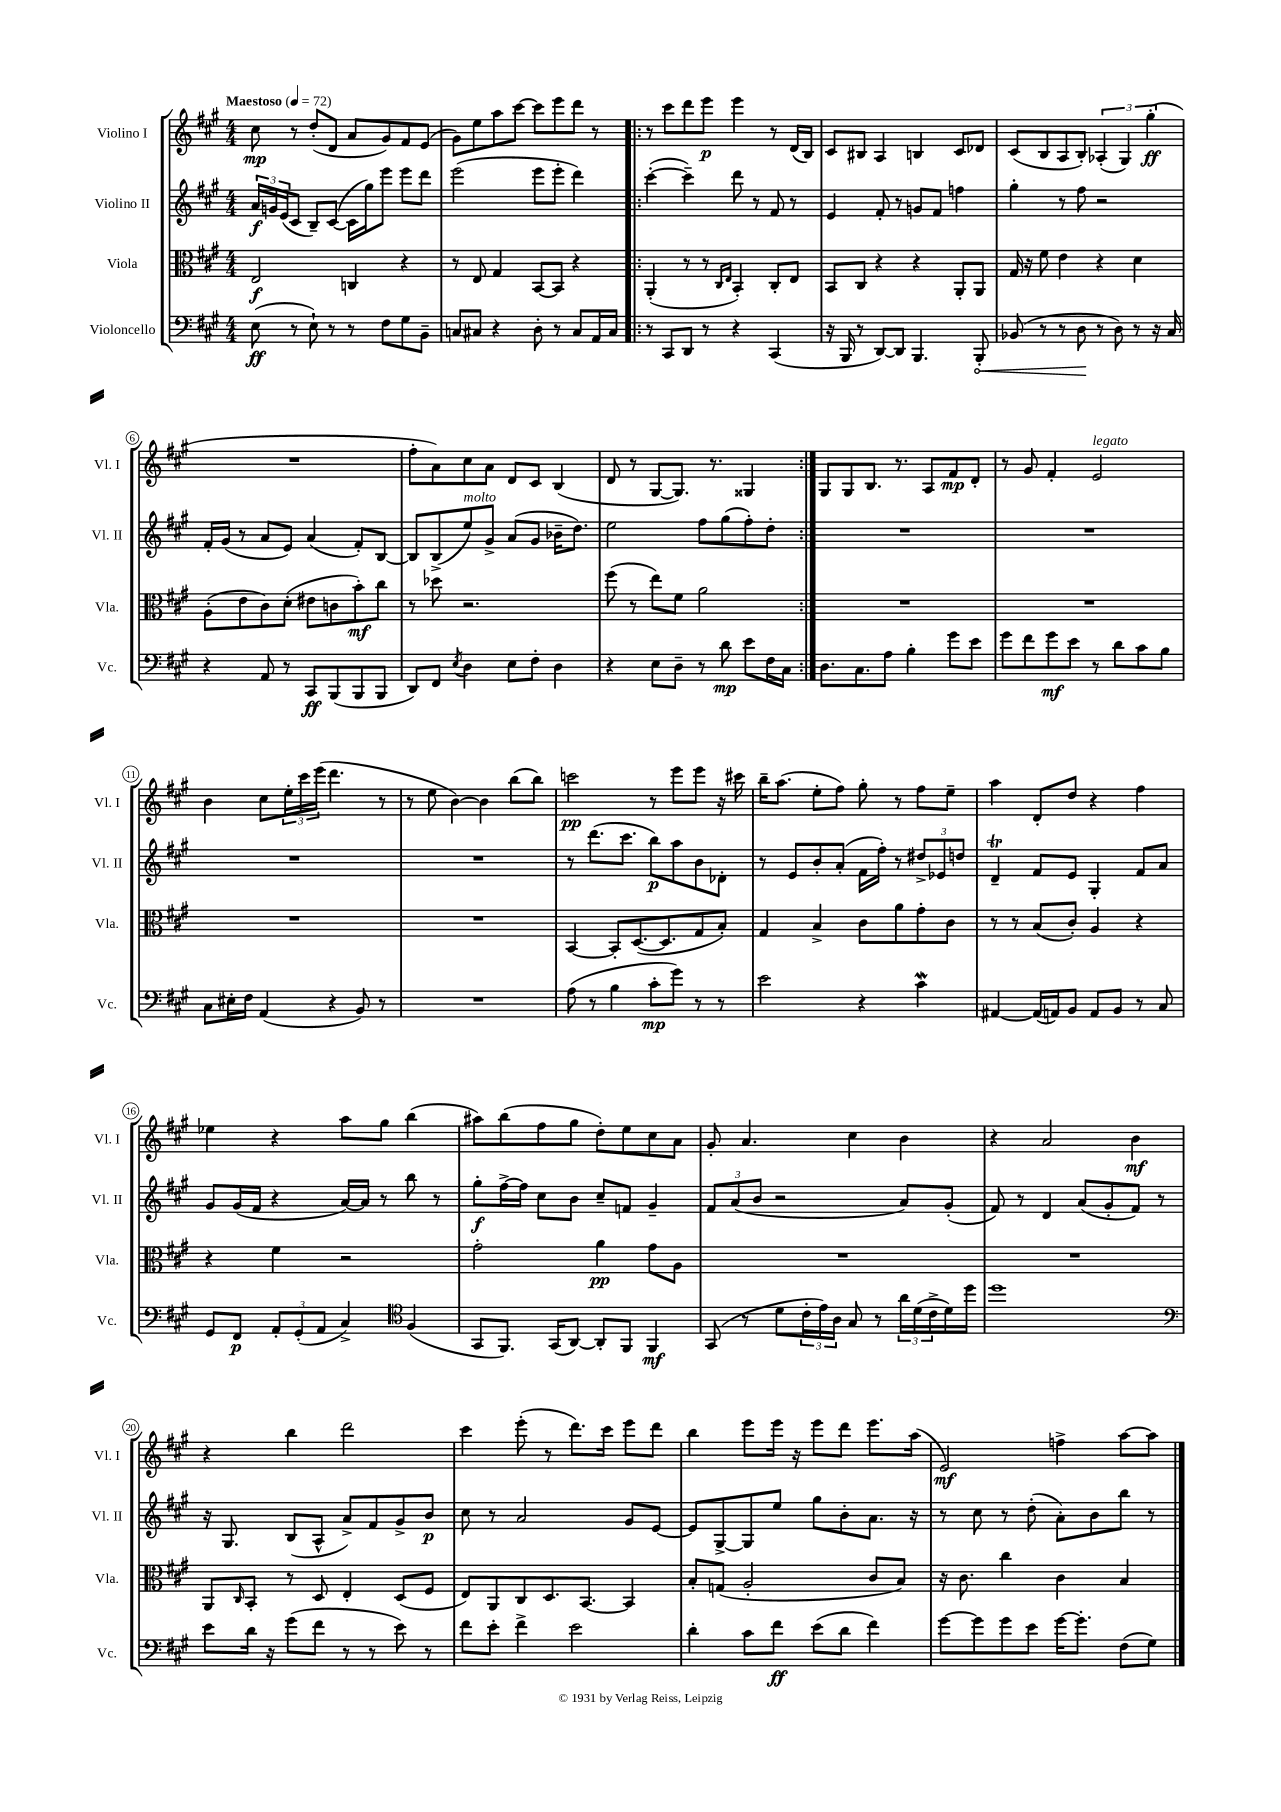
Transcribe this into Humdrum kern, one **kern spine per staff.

**kern	**kern	**kern	**kern
*staff4	*staff3	*staff2	*staff1
*clefF4	*clefC3	*clefG2	*clefG2
*k[f#c#g#]	*k[f#c#g#]	*k[f#c#g#]	*k[f#c#g#]
*M4/4	*M4/4	*M4/4	*M4/4
*MM72	*MM72	*MM72	*MM72
(8E	2E	24a	8cc#
.	.	24g	.
.	.	(24e	.
8r	.	8c#	8r
8E`)	.	8B~)	(8dd'
8r	.	([8c#	8d
8r	4C	16c#]	8a
.	.	16gg#)	.
8F#	.	8eee	8g#)
8G#	4r	8eee	8f#
8BB~	.	8ddd	(8e
=	=	=	=
8C	8r	(2eee	8g#)
8C#	8E	.	8ee
4r	4G#	.	8aa
.	.	.	[8ccc#
8D'	[8BB	8eee	8ccc#]
8r	8BB]	8eee'	8eee
8C#	4r	4ddd)	8ddd
16AA	.	.	8r
16C#	.	.	.
=!|:	=!|:	=!|:	=!|:
8r	(4AA'	([4ccc#'	8r
8CC#	.	.	8ccc#
8DD	8r	4ccc#~])	8ddd
8r	8r	.	8eee
.	16qqC#	.	.
.	16qqE	.	.
4r	4BB')	8ddd	4eee
.	.	8r	.
(4CC#	8C#'	8f#	8r
.	8E	8r	(16d
.	.	.	16B)
=	=	=	=
16r	8BB	4e	8c#
16BBB	.	.	.
8r	8C#	.	8B#
[8DD)	4r	8f#'	4A
8DD]	.	8r	.
4.BBB	4r	8g	4B
.	.	8f#	.
.	8AA'	4ff	8c#
8BBB'	8AA	.	8d-
=	=	=	=
(8BB-	16G#	4gg#'	(8c#
.	16r	.	.
8r	8f#	.	8B
8r	4e	8r	8A
8D	.	8ff#	8B')
8r	4r	2r	(6A-'
8D)	.	.	.
.	.	.	6G#)
8r	4d	.	.
.	.	.	(6gg#'
16r	.	.	.
16C#	.	.	.
=	=	=	=
4r	(8A'	16f#'	1r
.	.	(16g#	.
.	8e	8r	.
8AA	8c#)	8a	.
8r	(8d'	8e)	.
8CC#	8e#	(4a	.
(8BBB	8c	.	.
8BBB	8b')	8f#')	.
8BBB	8cc#	[8B	.
=	=	=	=
8DD)	8r	8B]	8ff#'
8FF#	8dd-	(8B^	8a)
8qE	.	.	.
4D	2.r	8ee)	8cc#
.	.	8g#^	8a
8E	.	(8a	8d
8F#'	.	8g#	8c#
4D	.	16b-~	(4B
.	.	8.dd)	.
=	=	=	=
4r	(8ff#	2ee	8d
.	8r	.	8r
8E	8ee)	.	[8G#
8D~	8f#	.	8.G#])
8r	2a	8ff#	.
.	.	.	8.r
8d	.	(8gg#	.
8e	.	8ff#')	4G##
16F#	.	8dd'	.
16C#	.	.	.
=:|!	=:|!	=:|!	=:|!
8.D	1r	1r	8G#
.	.	.	8G#
8.C#	.	.	.
.	.	.	8.B
8A	.	.	.
.	.	.	8.r
4B'	.	.	.
.	.	.	8A
8g#	.	.	8f#
8e	.	.	8d'
=	=	=	=
8g#	1r	1r	8r
8f#	.	.	8g#
8g#	.	.	4f#'
8e	.	.	.
8r	.	.	2e
8d	.	.	.
8c#	.	.	.
8B	.	.	.
=	=	=	=
8C#	1r	1r	4b
16E#'	.	.	.
16F#	.	.	.
(4AA	.	.	8cc#
.	.	.	24ee'
.	.	.	24ccc#
.	.	.	(24eee
4r	.	.	4.ddd
8BB)	.	.	.
8r	.	.	8r
=	=	=	=
1r	1r	1r	8r
.	.	.	8ee
.	.	.	[4b)
.	.	.	4b]
.	.	.	(8bb
.	.	.	8bb)
=	=	=	=
(8A	[4BB	8r	2ccc
8r	.	(8.ddd	.
4B	8BB']	.	.
.	.	8.ccc#	.
.	([8.D	.	.
8c#'	.	8bb)	8r
.	8.D]	.	.
8g#)	.	8aa	8eee
8r	8G#	8b	8eee
8r	8B')	8d-'	16r
.	.	.	16ccc#
=	=	=	=
2e	4G#	8r	16bb~
.	.	.	(8.aa
.	.	8e	.
.	4B^	8b'	8ee'
.	.	(8a'	8ff#)
4r	8c#	16f#	8gg#'
.	.	16ff#')	.
.	8a	8r	8r
4c#	8g#'	12dd#^	8ff#
.	.	12e-	.
.	8c#	.	8ee~
.	.	12dd	.
=	=	=	=
[4AA#	8r	4d~	4aa
.	8r	.	.
(16AA#]	(8B	8f#	8d'
16AA)	.	.	.
8BB	8c#')	8e	8dd
8AA	4A	4G#'	4r
8BB	.	.	.
8r	4r	8f#	4ff#
8C#	.	8a	.
=	=	=	=
8GG#	4r	8g#	4ee-
8FF#	.	(16g#	.
.	.	16f#	.
12AA'	4f#	4r	4r
(12GG#'	.	.	.
12AA	.	.	.
4C#^)	2r	[16a)	8aa
.	.	16a]	.
.	.	8r	8gg#
*clefC4	*	*	*
(4F#	.	8bb	(4bb
.	.	8r	.
=	=	=	=
8GG#	2g#'	8gg#'	8aa#)
8.FF#)	.	[16ff#^	(8bb
.	.	16ff#]	.
.	.	8cc#	8ff#
(16GG#	.	.	.
[8AA)	.	8b	8gg#
8AA']	4a	8cc#~	8dd')
8FF#	.	8f	8ee
4FF#	8g#	4g#~	8cc#
.	8A	.	8a
=	=	=	=
(8GG#	1r	12f#	8g#'
.	.	(12a	.
8r	.	.	4.a
.	.	12b	.
8d	.	2r	.
24c#'	.	.	.
24e)	.	.	.
24A	.	.	.
8G#	.	.	4cc#
8r	.	.	.
24a	.	8a)	4b
(24d	.	.	.
24c#^	.	.	.
16d)	.	(8g#'	.
16dd	.	.	.
=	=	=	=
1dd	1r	8f#)	4r
.	.	8r	.
.	.	4d	2a
.	.	(8a	.
.	.	8g#'	.
.	.	8f#)	4b
.	.	8r	.
=	=	=	=
*clefF4	*	*	*
8e	8AA	16r	4r
.	.	8.G#	.
.	16qqC#	.	.
16d	8BB'	.	.
16r	.	.	.
(8g#	8r	(8B	4bb
8f#	8D	8A^^	.
8r	4E'	8a^)	2ddd
8r	.	8f#	.
8e)	(8D	8g#^	.
8r	8F#	8b	.
=	=	=	=
8f#	8E)	8cc#	4ccc#
8e'	8AA	8r	.
4f#^	8C#	2a	(8eee'
.	8.D	.	8r
2e	.	.	8.ddd)
.	[8.BB	.	.
.	.	.	16ccc#
.	4BB]	8g#	8eee
.	.	[8e	8ddd
=	=	=	=
4d'	8B'	8e]	4bb
.	(8G	[8G#^	.
8c#	2A'	8G#]	8eee
8f#	.	8ee	16eee
.	.	.	16r
(8e	.	8gg#	8eee
8d	.	8b'	8ddd
4f#)	8c#	8.a	8.eee
.	8B)	.	.
.	.	16r	(16aa
=	=	=	=
[8g#	16r	8r	2e)
.	8.c#	.	.
8g#]	.	8cc#	.
8g#	4cc#	8r	.
8e	.	(8dd'	.
[16g#	4c#	8a')	4ff^
8.g#']	.	.	.
.	.	8b	.
(8F#	4B	8bb	[8aa
8G#)	.	8r	8aa]
==	==	==	==
*-	*-	*-	*-
